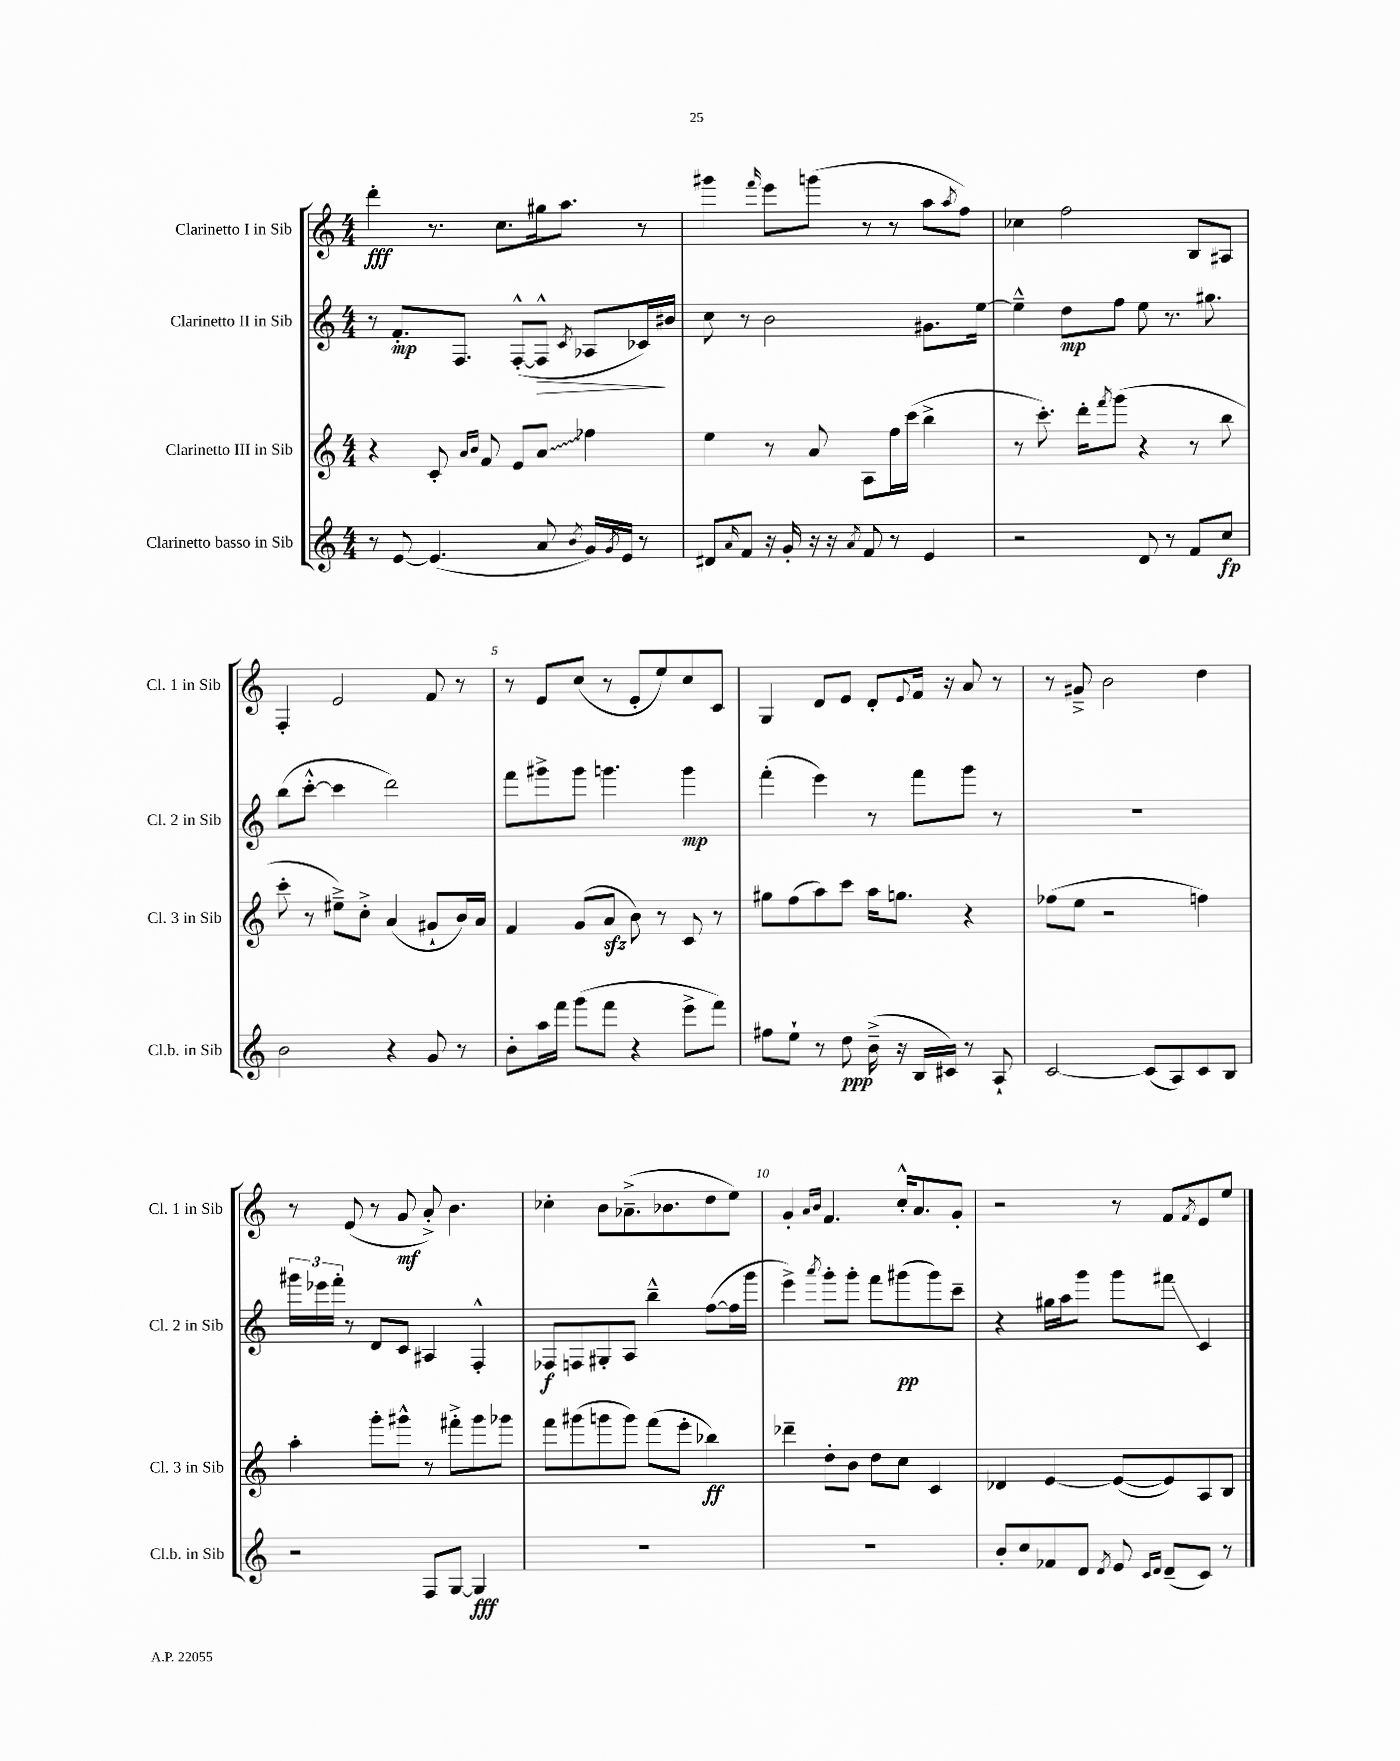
<<
\new StaffGroup <<
\new Staff = "s0" \with { instrumentName = "Clarinetto I in Sib" shortInstrumentName = "Cl. 1 in Sib" } {
    \clef treble \key c \major \numericTimeSignature \time 4/4
    d'''4-.\fff r8. c''8. gis''16 a''8. r8 |
    gis'''4 \grace { f'''16 } e'''8 g'''8( r8 r8 a''8 \acciaccatura { a''8 } f''8) |
    ces''4 f''2 b8 ais8 |
    f4-. e'2 f'8 r8 |
    r8 e'8 c''8( r8 e'8-. e''8) c''8 c'8 |
    g4 d'8 e'8 d'8-. \appoggiatura { e'8 } f'16 r16 a'8 r8 |
    r8 gis'8---> b'2 d''4 |
    r8 e'8( r8 g'8\mf a'8-.->) b'4. |
    ces''4-. b'8 aes'8.--->( bes'8. d''8 e''8) |
    g'4-. \grace { a'16 b'16 } f'4. c''16-.-^ a'8. g'8-. |
    r2 r8 f'8 \acciaccatura { f'8 } e'8 e''8 \bar "|." |
}
\new Staff = "s1" \with { instrumentName = "Clarinetto II in Sib" shortInstrumentName = "Cl. 2 in Sib" } {
    \clef treble \key c \major \numericTimeSignature \time 4/4
    r8 f'8.-.\mp f8. f8~-.-^( f8-^\> \acciaccatura { c'8 } aes8 ces'16\!) bis'16 |
    c''8 r8 b'2 gis'8. e''16~ |
    e''4---^ d''8\mp f''8 e''8 r8. gis''8. |
    b''8( c'''8~-.-^ c'''4 d'''2) |
    f'''8 gis'''8-> gis'''8 g'''4. g'''4\mp |
    f'''4-.( e'''4) r8 f'''8 g'''8 r8 |
    R1 |
    \tuplet 3/2 { gis'''16 ees'''16 f'''16-. } r8 d'8 c'8 ais4 f4-.-^ |
    fes8\f f8 gis8-. a8 b''4---^ f''8~( f''16 g'''16 |
    e'''4->) \acciaccatura { a'''8 } g'''8-. g'''8-. f'''8 gis'''8\pp( gis'''8) c'''8-- |
    r4 gis''16 a''16 g'''8 g'''8 fis'''8\glissando c'4 \bar "|." |
}
\new Staff = "s2" \with { instrumentName = "Clarinetto III in Sib" shortInstrumentName = "Cl. 3 in Sib" } {
    \clef treble \key c \major \numericTimeSignature \time 4/4
    r4 c'8-. \grace { a'16 b'16 } f'8 e'8 \once \override Glissando.style = #'zigzag a'8\glissando fes''4 |
    e''4 r8 a'8 a8 f''16 c'''16( b''4-> |
    r8 c'''8.-.) d'''16-. \acciaccatura { f'''8 } g'''8( r4 r8 b''8 |
    c'''8-. r8 eis''8--->) c''8-.-> a'4( gis'8-! b'16) a'16 |
    f'4 g'8( a'8\sfz b'8) r8 c'8 r8 |
    gis''8 f''8( a''8) c'''8 a''16 g''8. r4 |
    fes''8( e''8 r2 f''4) |
    a''4-. g'''8-. gis'''8-^ r8 fis'''8-.-> gis'''8 ges'''8 |
    f'''8 gis'''8( g'''8 g'''8) f'''8( e'''8-. bes''4\ff) |
    des'''4-- d''8-. b'8 d''8 c''8 c'4 |
    des'4 e'4~ e'8~( e'8) a8 b8 \bar "|." |
}
\new Staff = "s3" \with { instrumentName = "Clarinetto basso in Sib" shortInstrumentName = "Cl.b. in Sib" } {
    \clef treble \key c \major \numericTimeSignature \time 4/4
    r8 e'8~ e'4.( a'8 \acciaccatura { b'8 } g'16) \acciaccatura { g'8 } e'16 r8 |
    dis'8 \grace { a'16 } f'8 r16 g'16-. r16 r16 \acciaccatura { a'8 } f'8 r8 e'4 |
    r2 d'8 r8 f'8 c''8\fp |
    b'2 r4 g'8 r8 |
    b'8-. a''16 f'''16 g'''8( f'''8 r4 e'''8-> f'''8) |
    fis''8 e''8-! r8 d''8\ppp b'16--->( r16 b16 cis'16) r8 a8-! |
    c'2~ c'8( a8) c'8 b8 |
    r2 f8 g8~ g4\fff |
    R1 |
    R1 |
    b'8-. c''8 fes'8 d'8 \acciaccatura { d'8 } e'8 \grace { c'16 d'16 } d'8--( c'8) r8 \bar "|." |
}
>>
>>
\layout { \context { \Score \override BarNumber.break-visibility = ##(#f #t #t) barNumberVisibility = #(every-nth-bar-number-visible 5) } }
